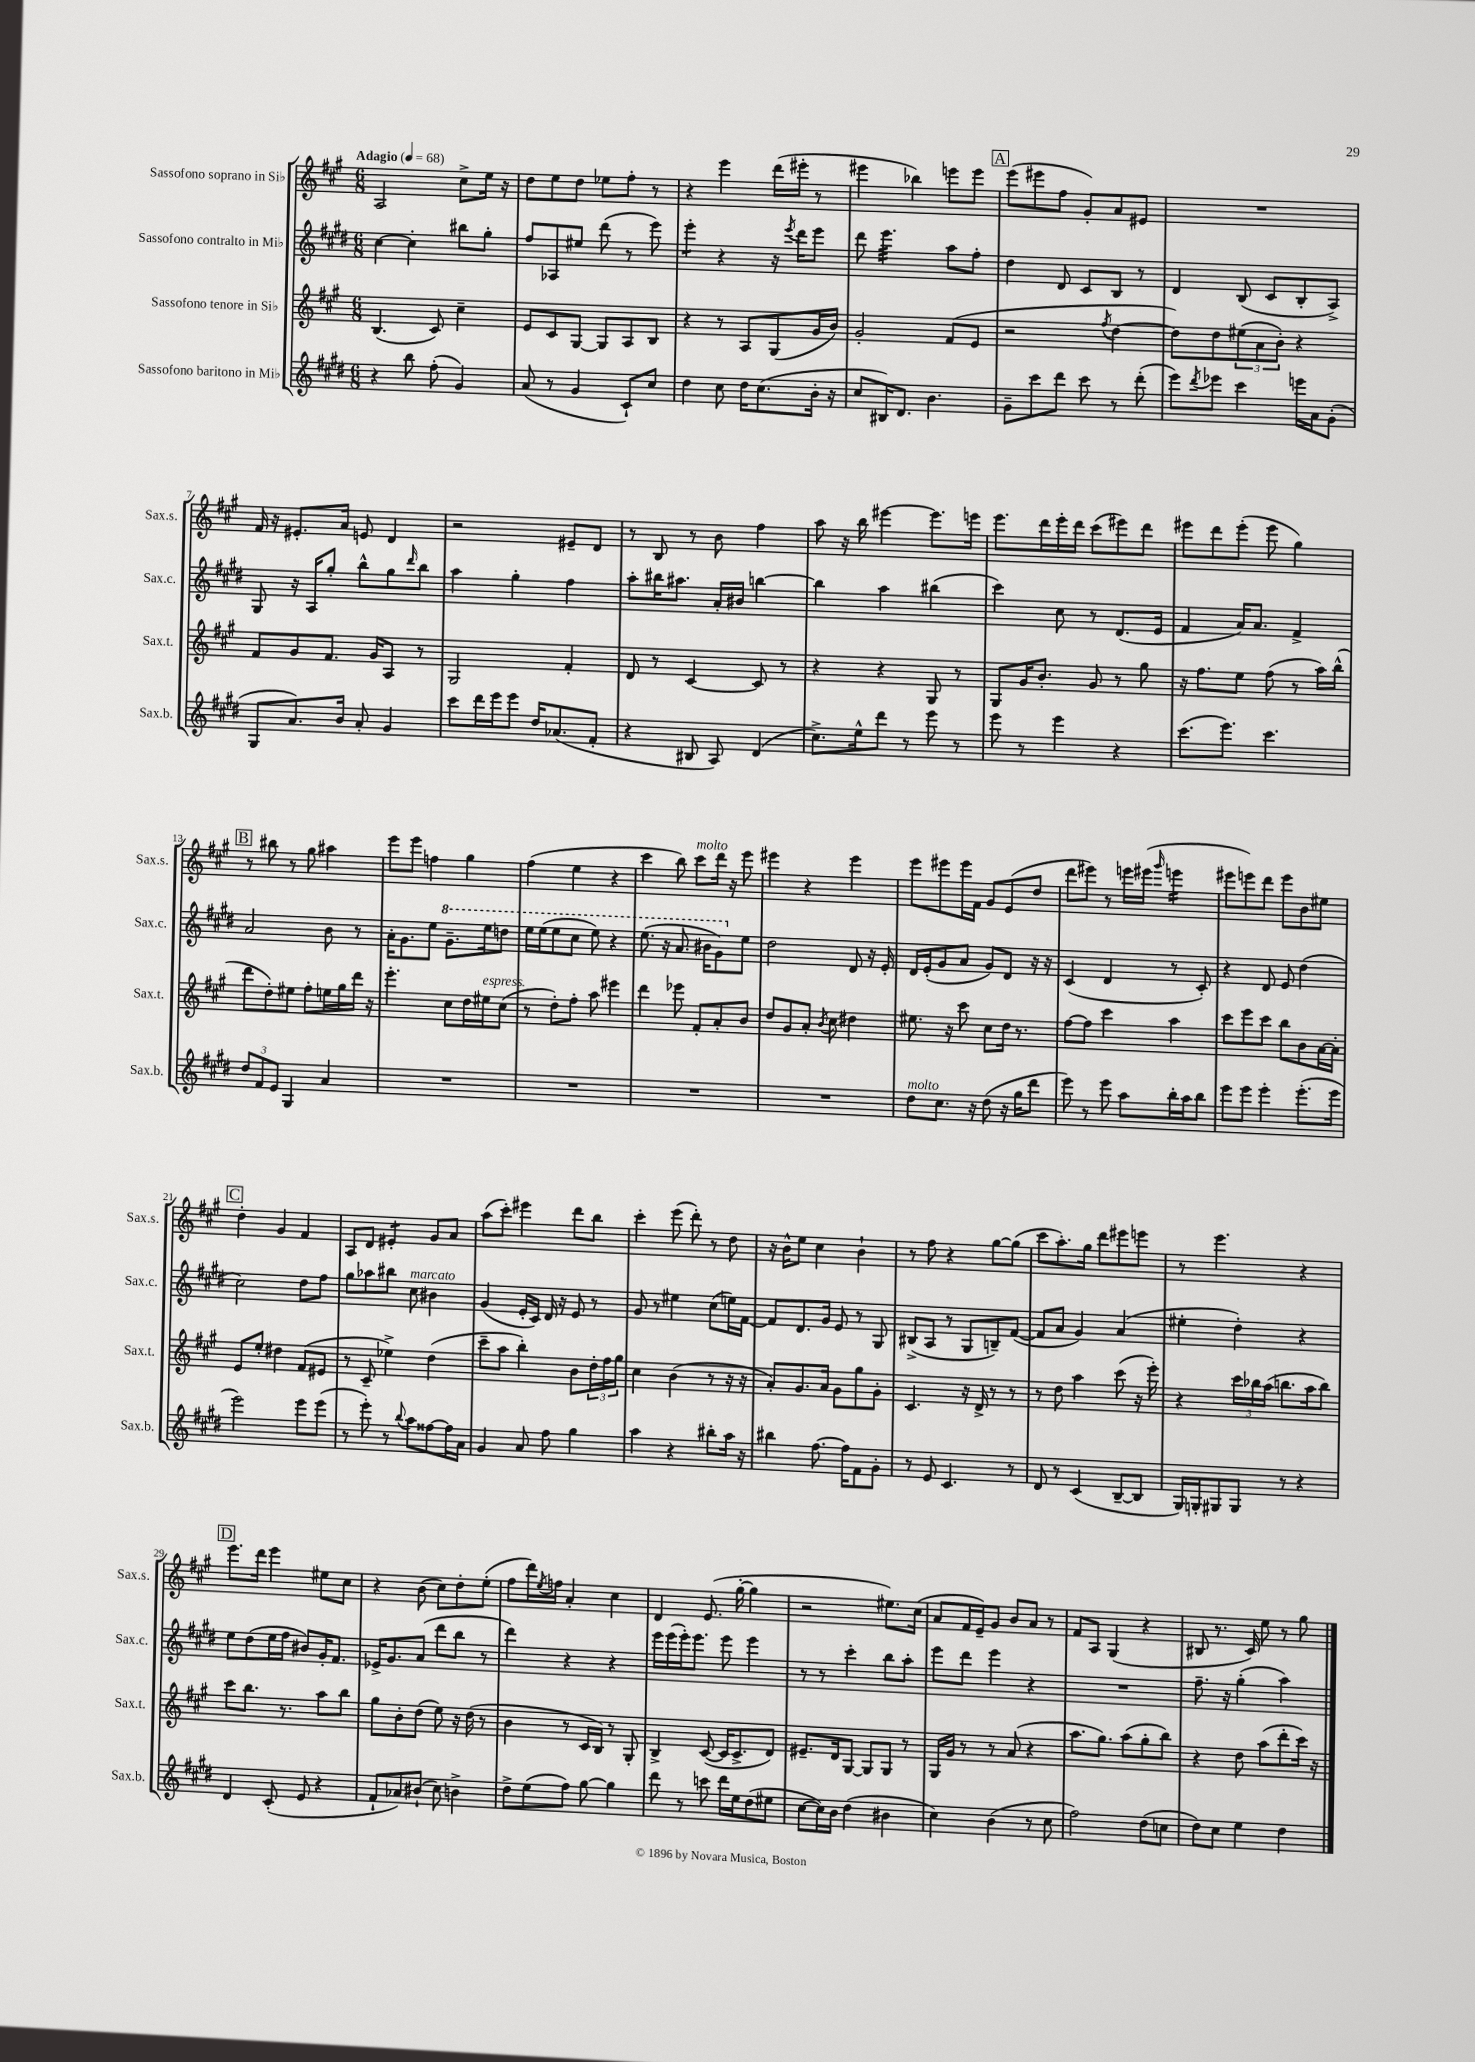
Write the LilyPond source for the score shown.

<<
\new StaffGroup <<
\new Staff = "s0" \with { instrumentName = "Sassofono soprano in Sib" shortInstrumentName = "Sax.s." } {
    \clef treble \key a \major \numericTimeSignature \time 6/8 \tempo "Adagio" 4 = 68
    a2 cis''8-> e''16 r16 |
    d''8 e''8 d''8 ees''8 fis''8-. r8 |
    r4 e'''4 d'''16( eis'''16-. r8 |
    eis'''4 bes''4) e'''8 e'''8 |
    \mark \markup { \box "A" } e'''8( eis'''8 fis''8 gis'8-.) a'8 eis'8 |
    R2. |
    fis'16 r16 eis'8.-. a'16 e'8 d'4 |
    r2 eis'8-- d'8 |
    r8 b8 r8 b'8 fis''4 |
    a''8 r16 b''16 eis'''4~ eis'''8. e'''16 |
    e'''8. d'''16 e'''16-. d'''16 cis'''8( eis'''8) d'''8 |
    eis'''8 d'''8 eis'''8-.( eis'''8 gis''4) |
    \mark \markup { \box "B" } r8 bis''8 r8 gis''8 ais''4 |
    e'''8 e'''8 f''4 gis''4 |
    fis''4( e''4 r4 |
    cis'''4 b''8) cis'''8^\markup { \italic "molto" } d'''16 r16 e'''8 |
    eis'''4 r4 eis'''4 |
    e'''8 eis'''8 eis'''16 fis'16 gis'8 e'8( d''8 |
    d'''8 eis'''8) r8 e'''16 eis'''16( \grace { gis'''16 } e'''4:16 |
    eis'''8 e'''8) d'''8 e'''8 b'8 eis''8 |
    \mark \markup { \box "C" } d''4-. gis'4 fis'4 |
    a8 d'8 eis'4:8-. gis'8 a'8 |
    a''8( cis'''8-.) eis'''4 d'''8 b''8 |
    cis'''4-. e'''8( d'''8-.) r8 d''8 |
    r16 b'16-^ e''8 cis''4 b'4-! |
    r8 fis''8 r4 gis''8~ gis''8( |
    cis'''8 a''8.-.) gis''16 d'''8 eis'''8 e'''8 |
    r8 e'''4. r4 |
    \mark \markup { \box "D" } e'''8. d'''16 e'''4 eis''8 cis''8 |
    r4 b'8( cis''8) d''8-. e''8-.( |
    fis''8 d'''16) \acciaccatura { e''8 } f''16 a'4-. cis''4 |
    d'4 e'8.( gis''16~-. gis''4 |
    r2 eis''8.) cis''16( |
    a'8 fis'16 e'16--) gis'8 b'8 a'8 r8 |
    fis'8 a8 gis4( r4 |
    bis8 r8. cis'16) e''8 r8 gis''8 \bar "|." |
}
\new Staff = "s1" \with { instrumentName = "Sassofono contralto in Mib" shortInstrumentName = "Sax.c." } {
    \clef treble \key e \major \numericTimeSignature \time 6/8
    cis''4~ cis''4-. bis''8 gis''8-. |
    fis''8 aes8 eis''8 dis'''8( r8 e'''8) |
    e'''4:8-. r4 r16 \acciaccatura { e'''8 } dis'''16 e'''8 |
    dis'''8 e'''4.:32 a''8 fis''8-. |
    \mark \markup { \box "A" } dis''4 dis'8 cis'8 b8 r8 |
    dis'4 b8( cis'8 b8-. a8->) |
    gis8 r16 a16 gis''8-. b''8-^ gis''8 \grace { dis'''16 } b''8 |
    a''4 gis''4-. fis''4 |
    a''8-. bis''16 ais''8. a'16-. bis'16 b''4~ |
    b''4 a''4 bis''4( |
    cis'''4) cis''8 r8 dis'8.( e'16 |
    fis'4 a'16) a'8. fis'4-> |
    \mark \markup { \box "B" } a'2 b'8 r8 |
    a'16-. gis'8. e''8 \ottava #1 gis''8.-- e'''16 d'''8 |
    e'''16 e'''16( e'''8 cis'''8 e'''8) r4 |
    e'''8.( r16 a''8. bis''16 gis''8) \ottava #0 e''8 |
    dis''2 dis'8 r16 e'16-. |
    dis'16 e'16-.( gis'8 a'8 gis'8) dis'8 r16 r16 |
    cis'4( dis'4 r8 cis'8-.) |
    r4 dis'8 e'8 dis''4( |
    \mark \markup { \box "C" } cis''2) dis''8 fis''8 |
    gis''8 aes''8 bis''8 cis''8^\markup { \italic "marcato" } bis'4 |
    gis'4( e'16-. cis'16) dis'16 r16 e'8 r8 |
    gis'8 r8 eis''4 cis''8( e''16) fis'16~ |
    fis'8 dis'8. gis'16 e'8 r8 gis8 |
    bis8->( a8 r8 gis8 b8--) fis'8~( |
    fis'8 a'8 gis'4) a'4( |
    eis''4-. dis''4-.) r4 |
    \mark \markup { \box "D" } e''8 dis''8( e''16 fis''16 bis'8) gis'16-. fis'8. |
    ees'16-> gis'8. a'8( dis'''8 b''8 r8 |
    dis'''4) r4 r4 |
    e'''16 e'''16( e'''16-.) e'''8. e'''8 e'''4 |
    r8 r8 cis'''4-. b''8 a''8-. |
    e'''8 dis'''8 e'''4 r4 |
    R2. |
    fis''8.-- r16 gis''4-.( a''4) \bar "|." |
}
\new Staff = "s2" \with { instrumentName = "Sassofono tenore in Sib" shortInstrumentName = "Sax.t." } {
    \clef treble \key a \major \numericTimeSignature \time 6/8
    b4.( cis'8) cis''4-- |
    e'8 cis'8 gis8~ gis8 a8 b8 |
    r4 r8 a8 gis8( gis'16 b'16) |
    gis'2-. fis'8( e'8 |
    \mark \markup { \box "A" } r2 \acciaccatura { fis''8 } d''4~ |
    d''8) d''8 \tuplet 3/2 { eis''8( a'8 b'8-.) } r4 |
    fis'8 gis'8 fis'8. gis'16 a8 r8 |
    gis2 fis'4-. |
    d'8 r8 cis'4~ cis'8 r8 |
    r4 r4 gis8 r8 |
    gis8 gis'16 b'8.-. gis'8 r8 gis''8 |
    r16 fis''8. e''8 fis''8( r8 a''16) b''16-^( |
    \mark \markup { \box "B" } d'''8 d''8-.) eis''8 fis''8-. e''16 gis''16 d'''16 r16 |
    e'''4.-. cis''8 d''16 eis''16^\markup { \italic "espress." } cis''8( |
    r8 d''8-.) fis''8-. a''8 eis'''4 |
    d'''4 ees'''8 fis'8-. a'8-. b'8 |
    d''8 gis'8 a'8-. \acciaccatura { b'8 } cis''8 dis''4 |
    eis''8. r16 cis'''8 cis''8 d''16 r8. |
    fis''8~ fis''8 cis'''4 a''4 |
    cis'''8 e'''8 cis'''8 b''8 b'8 a'16~ a'16-. |
    \mark \markup { \box "C" } e'8 e''8-. dis''4 fis'8( eis'8 |
    r8 cis'8-- ees''4->) d''4( |
    cis'''8-- a''8 b''4-.) b'8 \tuplet 3/2 { d''16-. fis''16 gis''16 } |
    cis''4 b'4( r8 r16 r16 |
    a'8-.) gis'8. a'16 gis'8 gis''8 gis'8-. |
    cis'4. r16 d'16-> r8 r8 |
    r8 d''8 a''4 cis'''8( r16 e'''16-.) |
    r4 \tuplet 3/2 { cis'''16 bes''16 a''16( } b''8. a''16 b''8) |
    \mark \markup { \box "D" } cis'''8 b''8. r8. a''8 b''8 |
    gis''8 b'8-. d''8( e''8) r16 d''16( r8 |
    b'4 r8 cis'16 b16) r8 gis8-. |
    b4-> cis'8~( cis'16 cis'8.-> d'8) |
    eis'8.-- d'16 gis8~ gis8 gis8 r8 |
    gis16 gis'16 r8 r8 a'8( r4 |
    a''8. gis''8.) a''8( gis''8-. b''8) |
    r4 d''8 a''8( d'''8-. cis'''16) r16 \bar "|." |
}
\new Staff = "s3" \with { instrumentName = "Sassofono baritono in Mib" shortInstrumentName = "Sax.b." } {
    \clef treble \key e \major \numericTimeSignature \time 6/8
    r4 b''8 fis''8-.( gis'4) |
    a'8( r8 gis'4 cis'8-!) cis''8 |
    dis''4 cis''8 dis''16 cis''8.( b'16-. r16 |
    cis''8 bis16) dis'8. b'4. |
    \mark \markup { \box "A" } gis'8-- cis'''8 dis'''8 cis'''8 r8 dis'''8-.( |
    e'''8) \acciaccatura { dis'''8 } ees'''8 cis'''4 e'''16 a'16 gis'8-.( |
    gis8 a'8.) b'16 a'8-. gis'4 |
    cis'''8 dis'''16 e'''16 e'''8 dis''16 aes'8.( fis'8-. |
    r4 bis8 a8) dis'4( |
    cis''8.->) e''16-^ dis'''8 r8 e'''8 r8 |
    e'''8 r8 e'''4 r4 |
    cis'''8.( e'''8.) cis'''4. |
    \mark \markup { \box "B" } \tuplet 3/2 { dis''8 fis'8 e'8 } gis4 a'4 |
    R2. |
    R2. |
    R2. |
    R2. |
    dis''8^\markup { \italic "molto" } cis''8. r16 dis''8( r16 gis''16 dis'''8 |
    e'''8) r8 e'''8 a''8 b''16-. a''16 b''8 |
    e'''8 e'''8 e'''4-. e'''8.-.( e'''16 |
    \mark \markup { \box "C" } e'''2) e'''8 e'''8( |
    r8 e'''8-.) r8 \appoggiatura { b''8 } a''8 fisis''8~ fisis''16 a'16 |
    gis'4 a'8 fis''8 gis''4 |
    a''4 r4 bis''8-. a''16 r16 |
    bis''4 fis''8.~ fis''16 fis'8 gis'8-. |
    r8 e'8 cis'4. r8 |
    dis'8 r8 cis'4( b8~-- b8 |
    gis16) g16-. gis8 gis8 r8 r4 |
    \mark \markup { \box "D" } dis'4 cis'8-.( e'8 r4 |
    fis'8-! aes'8) bis'8-!( cis''8) b'4-> |
    dis''8-> e''8( fis''8) gis''8~ gis''4 |
    dis'''8 r8 c'''8 dis'''16 e''16 dis''8( eis''8 |
    cis''8~ cis''16) b'16 dis''4( bis'4 |
    cis''4) b'4( r8 cis''8 |
    fis''2) dis''8( c''8 |
    dis''8) cis''8 e''4 dis''4 \bar "|." |
}
>>
>>
